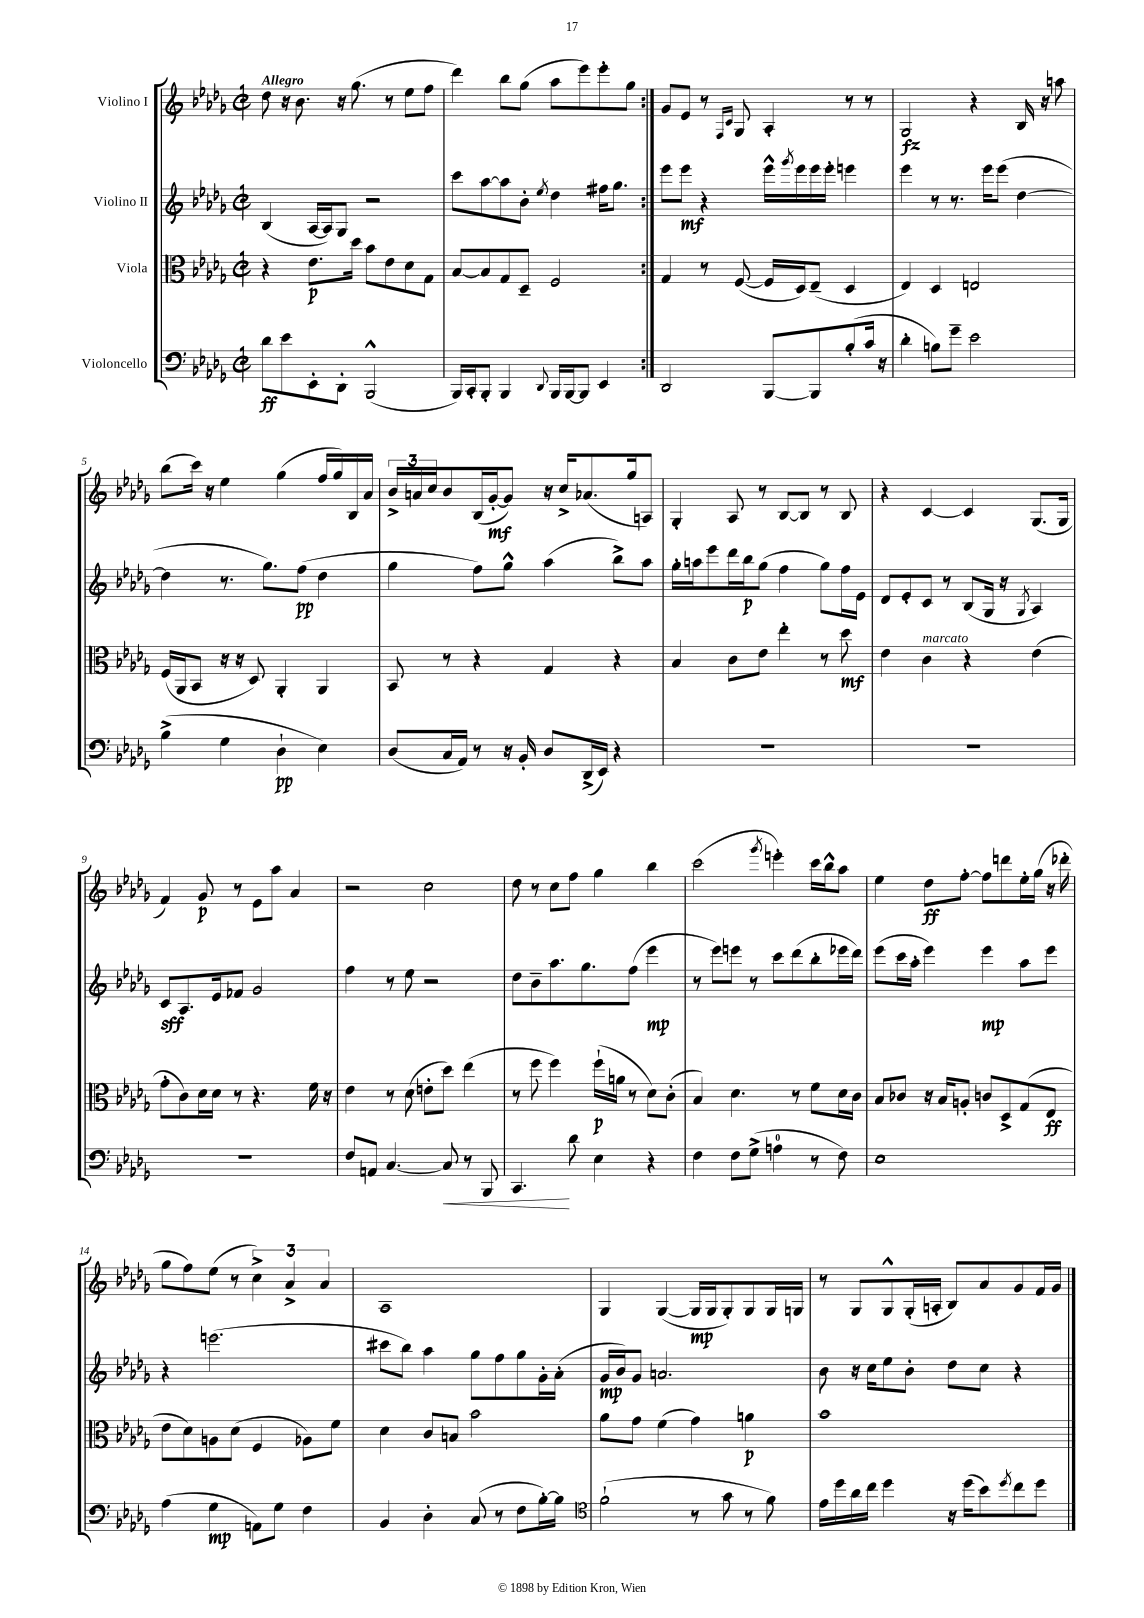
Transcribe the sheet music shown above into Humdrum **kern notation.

**kern	**dynam	**kern	**dynam	**kern	**dynam	**kern	**dynam
*part4	*part4	*part3	*part3	*part2	*part2	*part1	*part1
*staff4	*staff4	*staff3	*staff3	*staff2	*staff2	*staff1	*staff1
*I"Violoncello	*	*I"Viola	*	*I"Violino II	*	*I"Violino I	*
*clefF4	*	*clefC3	*	*clefG2	*	*clefG2	*
*k[b-e-a-d-g-]	*	*k[b-e-a-d-g-]	*	*k[b-e-a-d-g-]	*	*k[b-e-a-d-g-]	*
*M2/2	*	*M2/2	*	*M2/2	*	*M2/2	*
*met(c|)	*	*met(c|)	*	*met(c|)	*	*met(c|)	*
=1	=1	=1	=1	=1	=1	=1	=1
!	!	!	!	!	!	!LO:TX:a:B:t=Allegro	!
8d-\L	ff	4r	.	(4B-/	.	8dd-\	.
8e-\	.	.	.	.	.	16r	.
.	.	.	.	.	.	8.b-\	.
8EE-'\	.	8.e-\L	p	[16A-/LL	.	.	.
.	.	.	.	16A-/J])	.	.	.
8DD-'\J	.	.	.	8G-/J	.	16r	.
.	.	16dd-\Jk	.	.	.	(8.gg-\	.
(2BBB-^^/	.	8b-\L	.	2r	.	.	.
.	.	8e-\	.	.	.	8r	.
.	.	8d-\	.	.	.	8ee-\L	.
.	.	8G-\J	.	.	.	8ff\J	.
=2	=2	=2	=2	=2	=2	=2	=2
16BBB-/LL)	.	[8B-/L	.	8ccc\L	.	4ddd-\)	.
16CC'/J	.	.	.	.	.	.	.
8BBB-'/J	.	8B-/]	.	[8aa-\	.	.	.
4BBB-/	.	8G-/	.	8aa-\]	.	8bb-\L	.
.	.	8D-~/J	.	8b-'\J	.	(8gg-\J	.
8qqDD-/	.	.	.	8qee-/	.	.	.
16BBB-/LL	.	2F/	.	4dd-\	.	8aa-\L	.
[16BBB-/J	.	.	.	.	.	.	.
8BBB-/J]	.	.	.	.	.	8eee-\)	.
4EE-/	.	.	.	16ff#X\KL	.	8eee-'\	.
.	.	.	.	8.gg-\J	.	.	.
.	.	.	.	.	.	8gg-\J	.
=3:|!	=3:|!	=3:|!	=3:|!	=3:|!	=3:|!	=3:|!	=3:|!
2DD-/	.	4G-/	.	8eee-\L	.	8g-/L	.
.	.	.	.	8eee-\J	mf	8e-/J	.
.	.	8r	.	4r	.	8r	.
.	.	.	.	.	.	16qqF/LL	.
.	.	.	.	.	.	16qqc/JJ	.
.	.	([8F/	.	.	.	8G-/	.
[8BBB-/L	.	16F/LL]	.	16eee-^^\LL	.	4A-'/	.
.	.	.	.	8qggg-/	.	.	.
.	.	16D-/J)	.	16eee-\	.	.	.
8BBB-/]	.	(8E-~/J	.	16eee-\	.	.	.
.	.	.	.	16eee-'\JJ	.	.	.
(8B-'/	.	4D-/	.	4eeen\	.	8r	.
16c/Jk	.	.	.	.	.	8r	.
16r	.	.	.	.	.	.	.
=4	=4	=4	=4	=4	=4	=4	=4
4d-'\	.	4E-/)	.	4eee-\	.	2G-/	fz
8Bn\L)	.	4D-/	.	8r	.	.	.
8g-~\J	.	.	.	8.r	.	.	.
2e-\	.	2En/	.	.	.	4r	.
.	.	.	.	16eee-\KL	.	.	.
.	.	.	.	(8eee-\J	.	.	.
.	.	.	.	[4dd-\	.	16B-/	.
.	.	.	.	.	.	16r	.
.	.	.	.	.	.	8aan\	.
!!LO:LB:g=z
=5	=5	=5	=5	=5	=5	=5	=5
(4B-^\	.	(16F/LL	.	4dd-\]	.	(8bb-\L	.
.	.	16AA-/J	.	.	.	.	.
.	.	8BB-/J	.	.	.	16ccc\Jk)	.
.	.	.	.	.	.	16r	.
4G-\	.	16r	.	8.r	.	4ee-\	.
.	.	16r	.	.	.	.	.
.	.	8D-/)	.	.	.	.	.
.	.	.	.	8.gg-\L)	.	.	.
4D-`\	pp	4AA-'/	.	.	.	(4gg-\	.
.	.	.	.	(8ff\J	pp	.	.
4E-\)	.	4AA-/	.	4dd-\	.	16ff/LL	.
.	.	.	.	.	.	16gg-/)	.
.	.	.	.	.	.	16B-/	.
.	.	.	.	.	.	16a-/JJ	.
=6	=6	=6	=6	=6	=6	=6	=6
(8D-/L	.	8BB-/	.	4gg-\	.	24b-^/LL	.
.	.	.	.	.	.	24an/	.
.	.	.	.	.	.	24cc/J	.
16C/L	.	8r	.	.	.	8b-/	.
16AA-/JJ)	.	.	.	.	.	.	.
8r	.	4r	.	8ff\L)	.	(16B-/L	.
.	.	.	.	.	.	[16g-'/J	mf
16r	.	.	.	8gg-^^\J	.	8g-/J])	.
16BB-'/	.	.	.	.	.	.	.
8D-/L	.	4G-/	.	(4aa-\	.	16r	.
.	.	.	.	.	.	16cc^/KL	.
(16DD-^/L	.	.	.	.	.	(8.a-X/	.
16EE-/JJ)	.	.	.	.	.	.	.
4r	.	4r	.	8bb-^\L)	.	.	.
.	.	.	.	.	.	16gg-/k	.
.	.	.	.	8aa-\J	.	8An/J)	.
=7	=7	=7	=7	=7	=7	=7	=7
1r	.	4B-/	.	16gg-'\LL	.	4G-'/	.
.	.	.	.	16aan\J	.	.	.
.	.	.	.	8eee-\	.	.	.
.	.	8c\L	.	16ddd-\L	.	8A-/	.
.	.	.	.	16bb-\J	p	.	.
.	.	8e-\J	.	(8gg-\J	.	8r	.
.	.	4ee-'\	.	4ff\	.	[8B-/L	.
.	.	.	.	.	.	8B-/J]	.
.	.	8r	.	8gg-\L)	.	8r	.
.	.	8dd-\	mf	16ff\L	.	8B-/	.
.	.	.	.	16e-\JJ	.	.	.
=8	=8	=8	=8	=8	=8	=8	=8
1r	.	4e-\	.	8d-/L	.	4r	.
.	.	.	.	8e-'/	.	.	.
!	!	!LO:TX:a:i:t=marcato	!	!	!	!	!
.	.	4c\	.	8c/J	.	[4c/	.
.	.	.	.	8r	.	.	.
.	.	4r	.	(8B-/L	.	4c/]	.
.	.	.	.	16G-/Jk	.	.	.
.	.	.	.	16r	.	.	.
.	.	.	.	8qG-/	.	.	.
.	.	(4e-\	.	4A-/)	.	(8.G-/L	.
.	.	.	.	.	.	16G-/Jk	.
!!LO:LB:g=z
=9	=9	=9	=9	=9	=9	=9	=9
1r	.	8g-'\L	.	8c/L	sff	4f/)	.
.	.	8c\)	.	8.A-/	.	.	.
.	.	16d-\L	.	.	.	8g-/	p
.	.	16d-\JJ	.	16e-/k	.	.	.
.	.	8r	.	8f-X/J	.	8r	.
.	.	4.r	.	2g-/	.	8e-\L	.
.	.	.	.	.	.	8aa-\J	.
.	.	.	.	.	.	4a-/	.
.	.	16f\	.	.	.	.	.
.	.	16r	.	.	.	.	.
=10	=10	=10	=10	=10	=10	=10	=10
8F/L	.	4e-\	.	4ff\	.	2r	.
8AAn/J	.	.	.	.	.	.	.
[4.C/	.	8r	.	8r	.	.	.
.	.	(8d-\	.	8ee-\	.	.	.
.	.	8en'\L	.	2r	.	2cc\	.
!	!LO:HP:b	!	!	!	!	!	!
8C/]	<	8dd-\J)	.	.	.	.	.
8r	.	(4ee-\	.	.	.	.	.
8BBB-/	.	.	.	.	.	.	.
=11	=11	=11	=11	=11	=11	=11	=11
4.CC/	.	8r	.	8dd-\L	.	8dd-\	.
.	.	8ff\	.	8b-~\	.	8r	.
.	.	4ff\)	.	8.aa-\	.	8cc\L	.
8d-\	[	.	.	.	.	8ff\J	.
.	.	.	.	8.gg-\	.	.	.
4E-\	.	(16ff`\LL	p	.	.	4gg-\	.
.	.	16an\JJ	.	.	.	.	.
.	.	8r	.	(8ff\J	.	.	.
4r	.	8d-\L)	.	4eee-\	mp	4bb-\	.
.	.	(8c'\J	.	.	.	.	.
=12	=12	=12	=12	=12	=12	=12	=12
4F\	.	4B-/)	.	8r	.	(2ccc\	.
.	.	.	.	8eee-\L)	.	.	.
8F\L	.	4.d-\	.	8eeen\J	.	.	.
(8G-^\J	.	.	.	8r	.	.	.
.	.	.	.	.	.	8qggg-/	.
4An\	.	.	.	8ccc\L	.	4eeen'\)	.
.	.	8r	.	(8ddd-\	.	.	.
8r	.	8f\L	.	8bb-'\	.	16ccc\LL	.
.	.	.	.	.	.	16bb-^^\J	.
8F\)	.	16d-\L	.	16eee-X\L	.	8aa-\J	.
.	.	16c\JJ	.	16ddd-\JJ)	.	.	.
=13	=13	=13	=13	=13	=13	=13	=13
1E-	.	8B-/L	.	(8eee-\L	.	4ee-\	.
.	.	8c-X/J	.	16ccc\L	.	.	.
.	.	.	.	16aa-'\JJ	.	.	.
.	.	16r	.	4eee-\)	.	8dd-\L	ff
.	.	16B-/KL	.	.	.	.	.
.	.	8An'/J	.	.	.	[8ff'\J	.
.	.	8cn/L	.	4eee-\	mp	8ff\L]	.
.	.	8D-^/	.	.	.	8dddn\	.
.	.	(8G-/	.	8aa-\L	.	16ee-'\L	.
.	.	.	.	.	.	(16gg-\JJ	.
.	.	8E-/J	ff	8eee-\J	.	16r	.
.	.	.	.	.	.	16ddd-X'\	.
!!LO:LB:g=z
=14	=14	=14	=14	=14	=14	=14	=14
(4A-\	.	8e-\L	.	4r	.	8gg-\L	.
.	.	8d-\)	.	.	.	8ff\)	.
4G-\	mp	8An\	.	(2.eeen\	.	(8ee-\J	.
.	.	(8d-\J	.	.	.	8r	.
8AAn\L)	.	4F/	.	.	.	6cc^\)	.
8G-\J	.	.	.	.	.	.	.
.	.	.	.	.	.	6a-^/	.
4F\	.	8A-X\L)	.	.	.	.	.
.	.	.	.	.	.	6a-/	.
.	.	8f\J	.	.	.	.	.
=15	=15	=15	=15	=15	=15	=15	=15
4BB-/	.	4d-\	.	8ccc#X\L	.	1A-	.
.	.	.	.	8bb-\J)	.	.	.
4D-'\	.	8c/L	.	4aa-\	.	.	.
.	.	8Bn/J	.	.	.	.	.
(8C/	.	2b-\	.	8gg-\L	.	.	.
8r	.	.	.	8ff\	.	.	.
8F\L	.	.	.	8gg-\	.	.	.
[16B-'\L)	.	.	.	16g-'\L	.	.	.
16B-\JJ]	.	.	.	(16a-'\JJ	.	.	.
=16	=16	=16	=16	=16	=16	=16	=16
*clefC4	*	*	*	*	*	*	*
(2f`\	.	8a-\L	.	16g-/LL	mp	4G-/	.
.	.	.	.	16b-/J)	.	.	.
.	.	8g-\J	.	8g-/J	.	.	.
.	.	(4f\	.	2.an/	.	([4G-/	.
8r	.	4g-\)	.	.	.	16G-/LL]	mp
.	.	.	.	.	.	16G-/J	.
8g-\	.	.	.	.	.	8G-'/)	.
8r	.	4an\	p	.	.	8G-/	.
8f\)	.	.	.	.	.	16G-/L	.
.	.	.	.	.	.	16Gn/JJ	.
=17	=17	=17	=17	=17	=17	=17	=17
16e-\LL	.	1b-	.	8b-\	.	8r	.
16dd-\	.	.	.	.	.	.	.
16a-\	.	.	.	16r	.	8G-/L	.
16cc\JJ	.	.	.	16cc\KL	.	.	.
4dd-\	.	.	.	8ee-\	.	8G-^^/	.
.	.	.	.	8b-'\J	.	(16G-'/L	.
.	.	.	.	.	.	16An'/JJ	.
16r	.	.	.	8dd-\L	.	8B-/L)	.
(16dd-\KL	.	.	.	.	.	.	.
8b-\)	.	.	.	8cc\J	.	8a-/	.
8qdd-/	.	.	.	.	.	.	.
8cc\	.	.	.	4r	.	8g-/	.
8dd-\J	.	.	.	.	.	16f/L	.
.	.	.	.	.	.	16g-/JJ	.
==	==	==	==	==	==	==	==
*-	*-	*-	*-	*-	*-	*-	*-
